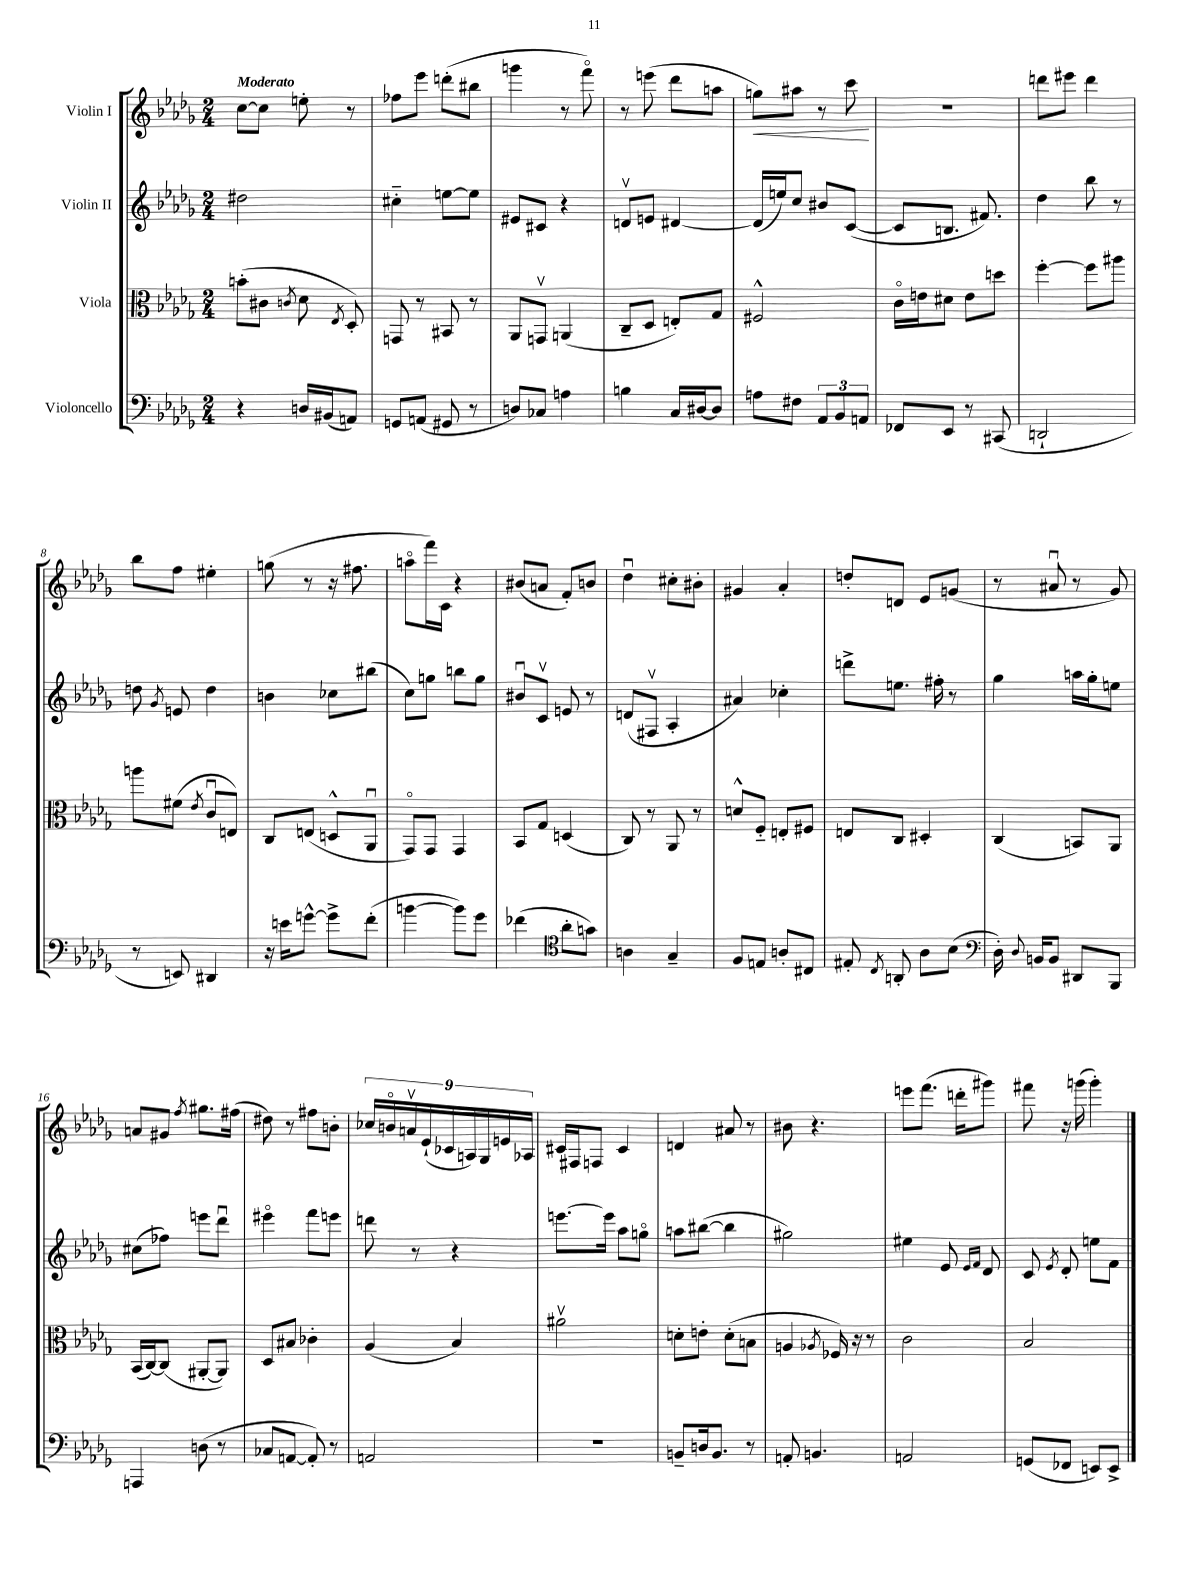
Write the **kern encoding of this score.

**kern	**kern	**kern	**kern
*staff4	*staff3	*staff2	*staff1
*clefF4	*clefC3	*clefG2	*clefG2
*k[b-e-a-d-g-]	*k[b-e-a-d-g-]	*k[b-e-a-d-g-]	*k[b-e-a-d-g-]
*M2/4	*M2/4	*M2/4	*M2/4
4r	(8b'\L	2dd#\	[8cc\L
.	8c#\J	.	8cc\]J
.	8qc/	.	.
16D/LL	8d-\	.	8ee'\
(16BB#/J	.	.	.
.	8qE-/	.	.
8AA/J)	8D-'/)	.	8r
=	=	=	=
8GG/L	8GG/	4cc#'~\	8ff-\L
(8AA/J	8r	.	8eee-\J
8GG#/	8BB#/	[8ee\L	(8ddd'\L
8r	8r	8ee\]J	8bb#\J
=	=	=	=
8D/L)	8AA-/L	8e#/L	4ggg\
8C-/J	8GGv/J	8c#/J	.
4A\	(4AA/	4r	8r
.	.	.	8fffo\)
=	=	=	=
4B\	8C~/L	8dv/L	8r
.	8D-/J	8e/J	(8eee\
16C/LL	8E'/L)	[4d#/	8ddd-\L
[16D#/J	.	.	.
8D#/]J	8G-/J	.	8aa\J
=	=	=	=
8A\L	2F#^^/	(16d#/]LL	8gg\L)
.	.	16ee/J)	.
8F#\J	.	8cc/J	8aa#\J
12AA-/L	.	8b#/L	8r
12BB-/	.	.	.
.	.	([8c/J	8ccc\
12AA/J	.	.	.
=	=	=	=
8FF-/L	16co\LL	8c/]L	2r
.	16e\J	.	.
8EE-/J	8d#\J	8.B/J	.
8r	8e\L	.	.
.	.	8.f#/)	.
(8CC#/	8dd\J	.	.
=	=	=	=
2DD`/	[4ff'\	4dd-\	8ddd\L
.	.	.	8eee#\J
.	8ff\]L	8bb-\	4ddd\
.	8aa#\J	8r	.
=	=	=	=
8r	8aa\L	8dd\	8bb-\L
.	.	8qg-/	.
8EE/)	(8f#\J	8e/	8ff\J
.	8qe-/	.	.
4DD#/	8cu/L	4dd\	4ee#'\
.	8E/J)	.	.
=	=	=	=
16r	8C/L	4b\	(8gg\
16e\LK	.	.	.
[8g^^\J	(8E/J	.	8r
8g^\]L	8D^^/L	8cc-\L	16r
.	.	.	8.ff#\
(8f'\J	8AA-u/J	(8bb#\J	.
=	=	=	=
[4b\	8GG-o/L)	8cc\L)	8aao\L
.	8GG-/J	8gg\J	16fff\L)
.	.	.	16c\JJ
8b\]L)	4GG-/	8bb\L	4r
8g-\J	.	8gg\J	.
=	=	=	=
(4f-\	8BB-/L	8b#u/L	(8b#/L
.	8G-/J	8cv/J	8a/J
*clefC4	*	*	*
8a-'\L	(4D/	8e/	8f'/L)
8g\J)	.	8r	8b/J
=	=	=	=
4A\	8C/)	(8d/L	4dd-u\
.	8r	8F#v/J	.
4G-~/	8AA-/	4A-'/	8cc#'\L
.	8r	.	8b#'\J
=	=	=	=
8F/L	8d^^/L	4a#/)	4g#/
8E/J	8F'~/J	.	.
8A'/L	8E'/L	4cc-'\	4a-'/
8C#/J	8F#/J	.	.
=	=	=	=
8E#'/	8E/L	8ddd^\L	8dd'/L
8qC/	.	.	.
8AA'/	8C/J	8.ee\J	8d/J
8A-\L	4D#'/	.	8e-/L
.	.	16ff#'\	.
(8B-\J	.	8r	(8g/J
=	=	=	=
*clefF4	*	*	*
16D-'\)	(4C/	4gg-\	8r
8qqD-/	.	.	.
16BB/LK	.	.	.
8BB/J	.	.	8a#u/
8DD#/L	8BB/L)	16aa\LL	8r
.	.	16gg-'\J	.
8BBB-/J	8AA-/J	8ee\J	8g-/)
=	=	=	=
4AAA/	(16BB-/LL	(8cc#\L	8a/L
.	[16C/J)	.	.
.	(8C/]J	8ff-\J)	8g#/J
.	.	.	8qff/
(8D\	[8AA#'/L	8eee\L	8.gg#\L
8r	8AA#/]J)	8ddd-u\J	.
.	.	.	(16ff#\Jk
=	=	=	=
8C-/L	8D-/L	4eee#o\	8dd#\)
[8AA/J	8B#/J	.	8r
8AA'/])	4c-'\	8fff\L	8ff#\L
8r	.	8eee\J	8b'\J
=	=	=	=
2AA/	(4A-/	8ddd\	18cc-/LL
.	.	.	18bo/
.	.	.	18av/
.	.	8r	.
.	.	.	(18e-`/
.	.	.	18c-/
.	4B-/)	4r	.
.	.	.	18A/)
.	.	.	18G-/
.	.	.	18e/
.	.	.	18A-/JJ
=	=	=	=
2r	2a#v\	[8.eee\L	16c#/LL
.	.	.	16F#/J
.	.	.	8F/J
.	.	16eee\]Jk	.
.	.	8aa-\L	4c#/
.	.	8ggo\J	.
=	=	=	=
8BB~/L	8d'\L	8aa\L	4d/
16D/k	8e'\J	([8bb#\J	.
8.BB/J	.	.	.
.	(8d'\L	4bb#\]	8a#/
8r	8B\J	.	8r
=	=	=	=
8AA'/	4A/	2gg#\)	8b#\
4.BB/	.	.	4.r
.	8qA-/	.	.
.	16F-/)	.	.
.	16r	.	.
.	8r	.	.
=	=	=	=
2AA/	2c\	4ee#\	8eee\L
.	.	.	(8.fff\J
.	.	8e-/	.
.	.	.	16ddd'\LK
.	.	16qqe-/LL	.
.	.	16qqf/JJ	.
.	.	8d-/	8ggg#\J)
=	=	=	=
(8GG/L	2B-/	8c/	8fff#\
.	.	8qe-/	.
8FF-/J	.	8d-'/	16r
.	.	.	(16ggg\
8EE/L)	.	8ee\L	4ggg'\)
8EE^/J	.	8f\J	.
==	==	==	==
*-	*-	*-	*-
